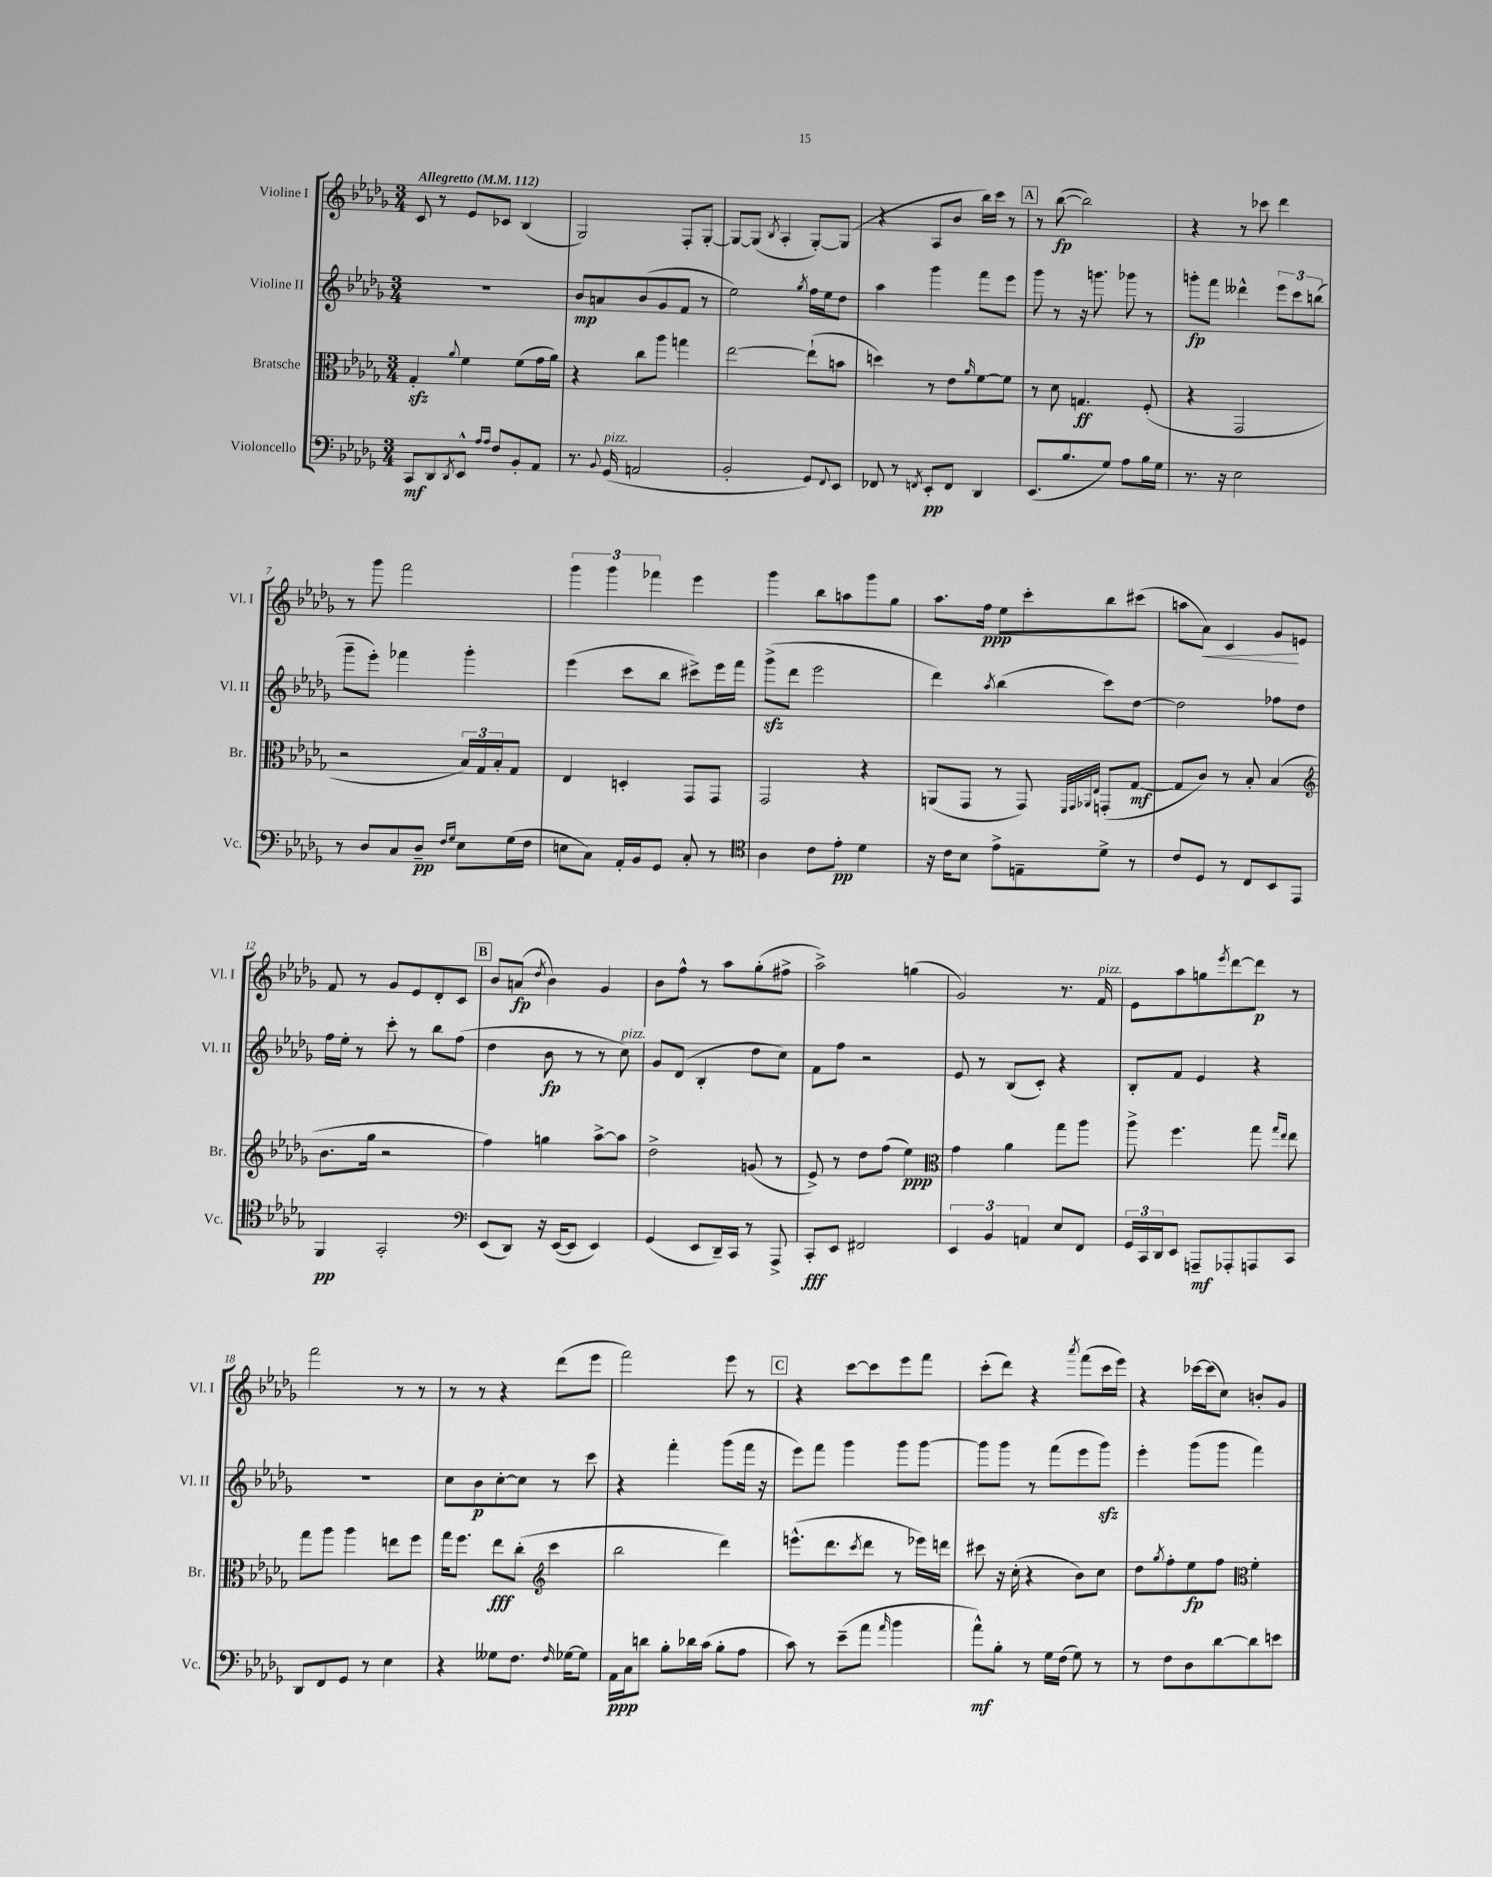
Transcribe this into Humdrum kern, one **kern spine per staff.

**kern	**kern	**kern	**kern
*staff4	*staff3	*staff2	*staff1
*clefF4	*clefC3	*clefG2	*clefG2
*k[b-e-a-d-g-]	*k[b-e-a-d-g-]	*k[b-e-a-d-g-]	*k[b-e-a-d-g-]
*M3/4	*M3/4	*M3/4	*M3/4
*MM112	*MM112	*MM112	*MM112
8CC/L	4G-'/	2.r	8c/
8DD-/	.	.	8r
8qDD-/	8qqa-/	.	.
8EE-^^/J	4f\	.	8e-/L
16qqA-/LL	.	.	.
16qqA-/JJ	.	.	.
8F/L	.	.	8c-/J
8BB-'/	(8f\L	.	(4B-/
8AA-/J	16g-\L	.	.
.	16a-\JJ)	.	.
=	=	=	=
8.r	4r	8b-/L	2G-/)
.	.	8a/	.
8qqBB-/	.	.	.
(16GG-/	.	.	.
2AA/	8cc\L	(8b-/	.
.	8aa-\J	8g-/	.
.	4gg\	8f/J	8F'/L
.	.	8r	[8G-'/J
=	=	=	=
2BB-'/	[2ee-\	2ee-\)	8G-/_L
.	.	.	(8G-/]J
.	.	.	8qB-/
.	.	.	4A-'/
.	.	8qgg-/	.
8GG-/L)	(8ee-`\]L	16ff\LL	[8G-'/L)
.	.	16ee-\J	.
8qqFF/	.	.	.
8EE-/J	8b\J	8dd-\J	(8G-/]J
=	=	=	=
8FF-/	4dd\)	4aa-\	4r
8r	.	.	.
8qFF/	.	.	.
8EE-'/L	8r	4ggg-\	8A-/L
8FF/J	8e-\L	.	8b-/J
.	16qqa-/	.	.
4DD-/	[8f\	8fff\L	16bb-\LL)
.	.	.	16ccc\JJ
.	8f\]J	8eee-\J	8r
=	=	=	=
(8.EE-/L	8r	8ggg-\	8r
.	8d-\	8r	([8bb-\
8.B-/	.	.	.
.	4.G/	16r	2bb-\])
.	.	8.ggg\	.
8G-/J)	.	.	.
8A-\L	.	8ggg-\	.
16B-\L	(8F'/	8r	.
16G-\JJ	.	.	.
=	=	=	=
8.r	4r	8ggg'\L	4r
.	.	8fff\J	.
16r	.	.	.
2E-\	2GG-/	4ddd--^^\	8r
.	.	.	8ccc-\
.	.	12eee-\L	4ddd-\
.	.	12ccc\	.
.	.	(12bb\J	.
=	=	=	=
8r	2r	8ggg-~\L	8r
8D-/L	.	8eee-'\J)	8ggg-\
8C/	.	4fff-\	2fff\
8D-~/J	.	.	.
16qqF/LL	.	.	.
16qqG-/JJ	.	.	.
8E-\L	24B-/LL)	4ggg-'\	.
.	24G-/	.	.
.	24B-'/J	.	.
(16G-\L	8G-/J	.	.
16F\JJ	.	.	.
=	=	=	=
8E\L	4E-/	(4eee-\	6ggg-\
8C\J)	.	.	.
.	.	.	6ggg-\
16AA-'/LL	4D'/	8ccc\L	.
16BB-/J	.	.	.
.	.	.	6fff-\
8GG-/J	.	8bb-\J	.
8C'/	8GG-/L	8ccc#^\L)	4eee-\
8r	8GG-/J	16eee-\L	.
.	.	16fff\JJ	.
=	=	=	=
*clefC4	*	*	*
4A-\	2GG-/	(8ggg-^\L	4ggg-\
.	.	8ddd-\J	.
8c\L	.	2eee-\	8bb-\L
8e-'\J	.	.	8aa\
4d-\	4r	.	8ggg-\
.	.	.	8gg-\J
=	=	=	=
16r	(8AA/L	4ddd-\)	8.aa-\L
16c\LK	.	.	.
8B-\J	8GG-/J	.	.
.	.	.	16ff\Jk
.	.	8qaa-/	.
8e-^\L	8r	(4bb-\	8ee-\L
8E~\	8GG-/)	.	8ccc'\
.	32qqFF/LLL	.	.
.	32qqGG-/	.	.
.	32qqAA-/	.	.
.	32qqE-/JJJ	.	.
8d-^\J	(8GG'/L	8ccc\L)	8bb-\
8r	[8G-/J	[8dd-\J	(8ccc#\J
=	=	=	=
8c/L	8G-/]L	2dd-\]	8aa\L
8D-/J	8c/J)	.	8a-\J)
8r	8r	.	4c/
8C/L	8B-'/	.	.
8BB-/	(4B-/	8ff-\L	8g-/L
8EE-/J	.	8dd-\J	8e/J
=	=	=	=
*	*clefG2	*	*
4FF/	8.b-\L	16ff\LL	8f/
.	.	16ee-'\JJ	.
.	.	8r	8r
.	16gg-\Jk	.	.
2GG-'/	2r	8ccc'\	8g-/L
.	.	8r	8e-/
.	.	8bb-\L	8d-'/
.	.	(8ff\J	8c/J
=	=	=	=
*clefF4	*	*	*
(8EE-/L	4ff\)	4dd-\	8b-/L
8DD-/J)	.	.	(8a/J
.	.	.	8qdd-/
16r	4gg\	8b-\	4b-\)
([16EE-/LK	.	.	.
8EE-/]J	.	8r	.
4EE-/)	[8aa-^\L	8r	4g-/
.	8aa-\]J	8cc\)	.
=	=	=	=
(4GG-/	2dd-^\	8g-/L	8b-\L
.	.	(8d-/J	8ff^^\J
8EE-/L	.	4B-'/	8r
16DD-~/L)	.	.	8aa-\L
16CC/JJ	.	.	.
8r	(8g/	8dd-\L	(8gg-'\
8AAA-^/	8r	8cc\J)	8ff#^\J
=	=	=	=
8CC'/L	8e-^/)	8f\L	2aa-^\)
8EE-/J	8r	8ff\J	.
2FF#/	8dd-\L	2r	.
.	(8ff\J	.	.
.	4ee-\)	.	(4gg\
=	=	=	=
*	*clefC3	*	*
6EE-/	4g-\	8e-/	2g-/)
.	.	8r	.
6BB-/	.	.	.
.	4a-\	(8B-/L	.
6AA/	.	.	.
.	.	8c'/J)	.
8E-/L	8gg-\L	4r	8.r
8FF/J	8aa-\J	.	.
.	.	.	16f/
=	=	=	=
24GG-/LL	8aa-^\	8B-'/L	8e-\L
24CC/	.	.	.
24DD-/J	.	.	.
8EE-/J	4.ff\	8f/J	8aa-\
8AAA~/L	.	4e-/	8gg\
.	.	.	8qeee-/
8AAA-'/	.	.	[8ddd-\
8AAA/	8gg-\	4r	8ddd-\]J
.	16qqgg-/LL	.	.
.	16qqee-/JJ	.	.
8CC/J	8ee-\	.	8r
=	=	=	=
8DD-/L	8gg-\L	2.r	2fff\
8FF/	8aa-\J	.	.
8GG-/J	4aa-\	.	.
8r	.	.	.
4E-\	8ee\L	.	8r
.	8ff\J	.	8r
=	=	=	=
4r	16gg-\LK	8cc\L	8r
.	8.ff\J	.	.
.	.	8b-\	8r
8G--\L	8ee-\L	[8cc'\	4r
8.F\J	(8cc'\J	8cc\]J	.
*	*clefG2	*	*
.	4ccc\	8r	(8ddd-\L
16qqF/	.	.	.
[16G-\LK	.	.	.
8G-\]J	.	8ccc\	8eee-\J
=	=	=	=
16AA-\LL	2bb-\	4r	2fff\)
16C\J	.	.	.
8d\J	.	.	.
8B-'\L	.	4fff'\	.
16d-\L	.	.	.
(16c\JJ	.	.	.
8B-'\L	4ddd-\)	(8ggg-\L	8eee-\
8A-\J	.	16fff\Jk	8r
.	.	16r	.
=	=	=	=
8c\)	(8.eee^^\L	8eee-\L)	4r
8r	.	8fff\J	.
.	8.ddd-\	.	.
(8e-~\L	.	4ggg-\	[8ccc\L
.	8qccc/	.	.
8a-\J	8ddd-\J	.	8ccc\]
16qqa-/	.	.	.
4b-\	8r	8ggg-\L	8eee-\
.	16eee-\LL)	[8ggg-\J	8fff\J
.	16ddd\JJ	.	.
=	=	=	=
8a-^^\L)	8ccc#\	8ggg-\]L	(8ccc'\L
8B-'\J	16r	8ggg-\J	8ddd-\J)
.	(16cc'\	.	.
8r	4r	8r	4r
16G-\LL	.	(8fff\L	.
(16F\JJ	.	.	.
.	.	.	8qaaa-/
8G-\)	8b-\L)	8eee-\	(8fff\L
8r	8cc\J	8ggg-\J)	16ccc\L
.	.	.	16eee-\JJ)
=	=	=	=
8r	8dd-\L	4eee-'\	4r
.	8qgg-/	.	.
8F\L	8ff'\	.	.
8D-\	8ee-\	(8ggg-\L	[16ccc-\LL
.	.	.	(16ccc-\]J
[8d-\	8ff\J	8ggg-\J	8cc\J)
*	*clefC3	*	*
8d-\]	4f'\	4fff\)	8b'/L
8e\J	.	.	8g-/J
==	==	==	==
*-	*-	*-	*-
